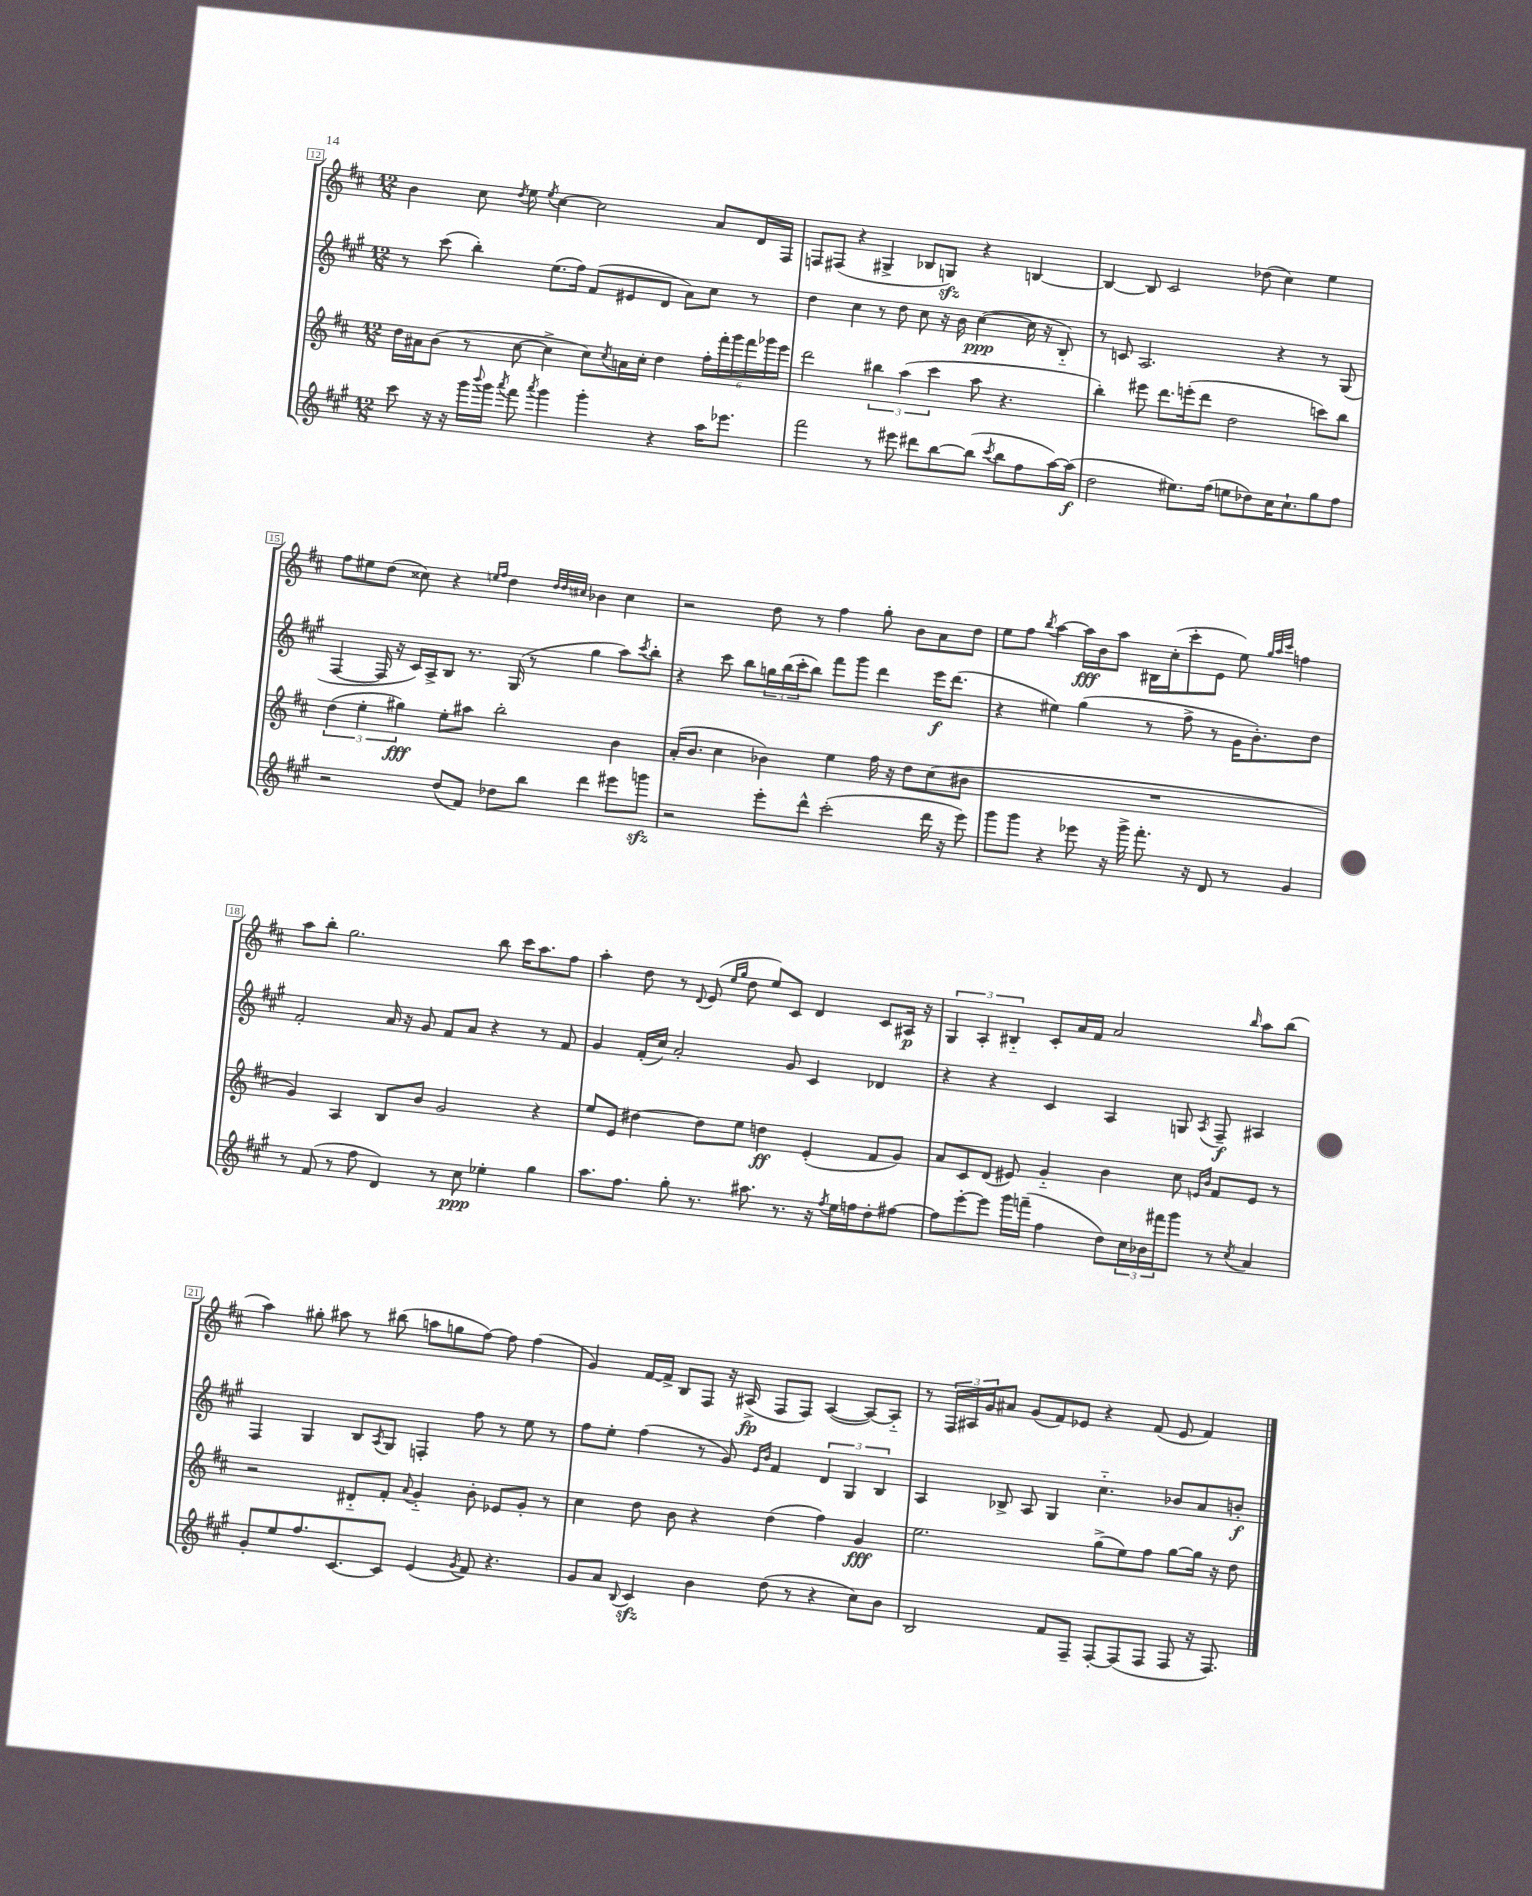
<<
\new StaffGroup <<
\new Staff = "s0" {
    \clef treble \key d \major \numericTimeSignature \time 12/8
    b'4 cis''8 \acciaccatura { d''8 } e''8 \acciaccatura { e''8 } cis''4~ cis''2 a'8 d'16 fis16 |
    f8 fis8( r4 gis4-> bes8 g8\sfz) r4 b4~ |
    b4~ b8 cis'2 des''8( cis''4) e''4 |
    fis''8 eis''8 d''8( cisis''8) r4 \grace { e''16 fis''16 } d''4 \grace { d''32 d''32 cis''32 } bes'4 cis''4 |
    r2 d''8 r8 fis''4 g''8-. b'8 a'8 d''8 |
    e''8 fis''8 \acciaccatura { b''8 } a''4~ a''16\fff b'16 a''8 bis16 cis''16-.( cis'''8-. e'8 e''8) \grace { g''32 a''32 cis'''32 } f''4 |
    a''8 b''8-. g''2. b''8 cis'''16 a''8. fis''8 |
    a''4-. d''8 r8 \appoggiatura { d'8 } e'8( \grace { e''16 g''16 } d''8 e''8) cis'8 d'4 cis'8 ais16\p r16 |
    \tuplet 3/2 { g4 a4-. bis4-_ } cis'8-. a'16 fis'16 a'2 \grace { b''16 } a''8 b''8( |
    a''4) gis''8-. ais''8 r8 bis''8( a''8 g''8 fis''8~) fis''8 fis''4( |
    g'4) fis'16~ fis'16-> b8 fis8 r16 ais16->\fp( fis8 fis8) ais4~( ais8~) ais8-_ |
    r8 \tuplet 3/2 { fis16 ais16 g'16 } ais'8 g'8( fis'8) ees'8 r4 fis'8( ees'8 fis'4) \bar "|." |
}
\new Staff = "s1" {
    \clef treble \key a \major \numericTimeSignature \time 12/8
    r8 cis'''8( b''4-.) e''8.( fis''16) fis'8( eis'8 d'8 a'8) cis''8 r8 |
    d''4 cis''4 r8 d''8 cis''8 r16 b'16 cis''4~\ppp( cis''16 r16 b8-_) |
    r8 c'8 a2. r4 r8 gis8( |
    fis4~ fis16 r16 cis'16) a16-> b8 r8. gis16( r8 gis''4 a''8) \acciaccatura { cis'''8 } b''8-. |
    r4 cis'''8 b''8 \tuplet 3/2 { g''16 b''16( cis'''16-. } b''8) fis'''8 gis'''8 d'''4 e'''16\f d'''8.( |
    r4 eis''4) gis''4( r8 fis''8-> r8 gis'16 b'8.-.) d''8 |
    fis'2-. a'16 r16 gis'8 fis'8 a'8 r4 r8 fis'8 |
    gis'4 fis'16-.( cis''16) a'2-. gis'8 cis'4 des'4 |
    r4 r4 cis'4 a4 g8 \acciaccatura { a8 } fis8--\f ais4 |
    fis4 gis4 b8 \acciaccatura { a8 } gis8 f4-. fis''8 r8 e''8 r8 |
    fis''8 e''8-. fis''4( r8 gis'8) \grace { e'16 b'16 } fis'4 \tuplet 3/2 { d'4 gis4 b4 } |
    a4 bes8-> a8 gis4 cis''4.-_ bes'8 a'8 b'8-.\f \bar "|." |
}
\new Staff = "s2" {
    \clef treble \key d \major \numericTimeSignature \time 12/8
    d''16 ais'16 b'8( r8 cis''8~ cis''4-> cis''8) \acciaccatura { cis''8 } a'16 cis''16-. d''4 \tuplet 6/4 { fis''16-. fis'''16-. g'''16 fis'''16 ges'''16 e'''16 } |
    d'''2 \tuplet 3/2 { bis''4 a''4( cis'''4 } a''8 r4. |
    b''4-.) eis'''8 d'''8. e'''16-.( d'''8 d''2 c'''8) b''8 |
    \tuplet 3/2 { d''4( e''4-. gis''4\fff) } e''8-. ais''8 b''2-. b'4 |
    a'16-.( b'8. cis''4 bes'4) e''4 fis''16 r16 d''8 cis''8( bis'8 |
    R1. |
    g'4) a4 b8 b'8 g'2 r4 |
    e''8 e'8 dis''4~ dis''8 e''8 d''4\ff e'4-.( fis'8 g'8) |
    a'8 cis'8 d'8( eis'8) g'4-_ b'4 cis''8 \grace { e'16 b'16 } fis'8 e'8 r8 |
    r2 dis'8-_ fis'8-. \appoggiatura { a'8 } g'4-_ b'8-. ees'8 g'8-. r8 |
    cis''4 d''8 b'8 r4 d''4( fis''4) g'4\fff |
    e''2. g''8->( e''8) fis''8 g''8~ g''16 r16 d''8 \bar "|." |
}
\new Staff = "s3" {
    \clef treble \key a \major \numericTimeSignature \time 12/8
    cis'''8 r16 r16 gis'''16 \appoggiatura { b'''8 } gis'''16 \acciaccatura { a'''8 } fis'''8 \acciaccatura { a'''8 } gis'''4 gis'''4-. r4 a''16 ees'''8. |
    fis'''2 r8 eis'''8 dis'''8 b''8~ b''8( \acciaccatura { cis'''8 } b''8 fis''8 a''16~) a''16\f( |
    d''2 eis''8.) fis''16( e''8 des''8) cis''16 cis''8.-! gis''8 fis''8 |
    r2 d''8( fis'8) des''8 b''8 d'''4 eis'''8 g'''8\sfz |
    r2 e'''8-. d'''8-^ cis'''2-.( d'''16 r16 e'''8) |
    gis'''8 gis'''8 r4 ees'''8 r16 gis'''16-> fis'''8.-. r16 d'8 r8 gis'4 |
    r8 fis'8( r8 fis''8 d'4) r8 cis''8\ppp ees''4-. gis''4 |
    a''8. fis''8. gis''8-. r8. ais''8. r8. r16 \acciaccatura { fis''8 } e''16 f''16 d''8-. fis''8~ |
    fis''8 e'''8~-. e'''8 gis'''16 f'''16--( fis''4 d''8) \tuplet 3/2 { cis''16 bes'16 fis'''16 } gis'''8 r8 \acciaccatura { cis''8 } a'4 |
    gis'8-. e''8 fis''8. cis'8.~ cis'8 e'4( \acciaccatura { gis'8 } fis'8) r4. |
    gis'8 a'8 \appoggiatura { b8 } cis'4\sfz b'4 d''8( r8 r4 cis''8) b'8 |
    b2 fis'8 fis8-- fis8~-. fis8( fis8 fis8 r16 fis8.) \bar "|." |
}
>>
>>
\layout { \context { \Score currentBarNumber = #12 \override BarNumber.stencil = #(make-stencil-boxer 0.1 0.3 ly:text-interface::print) } }
